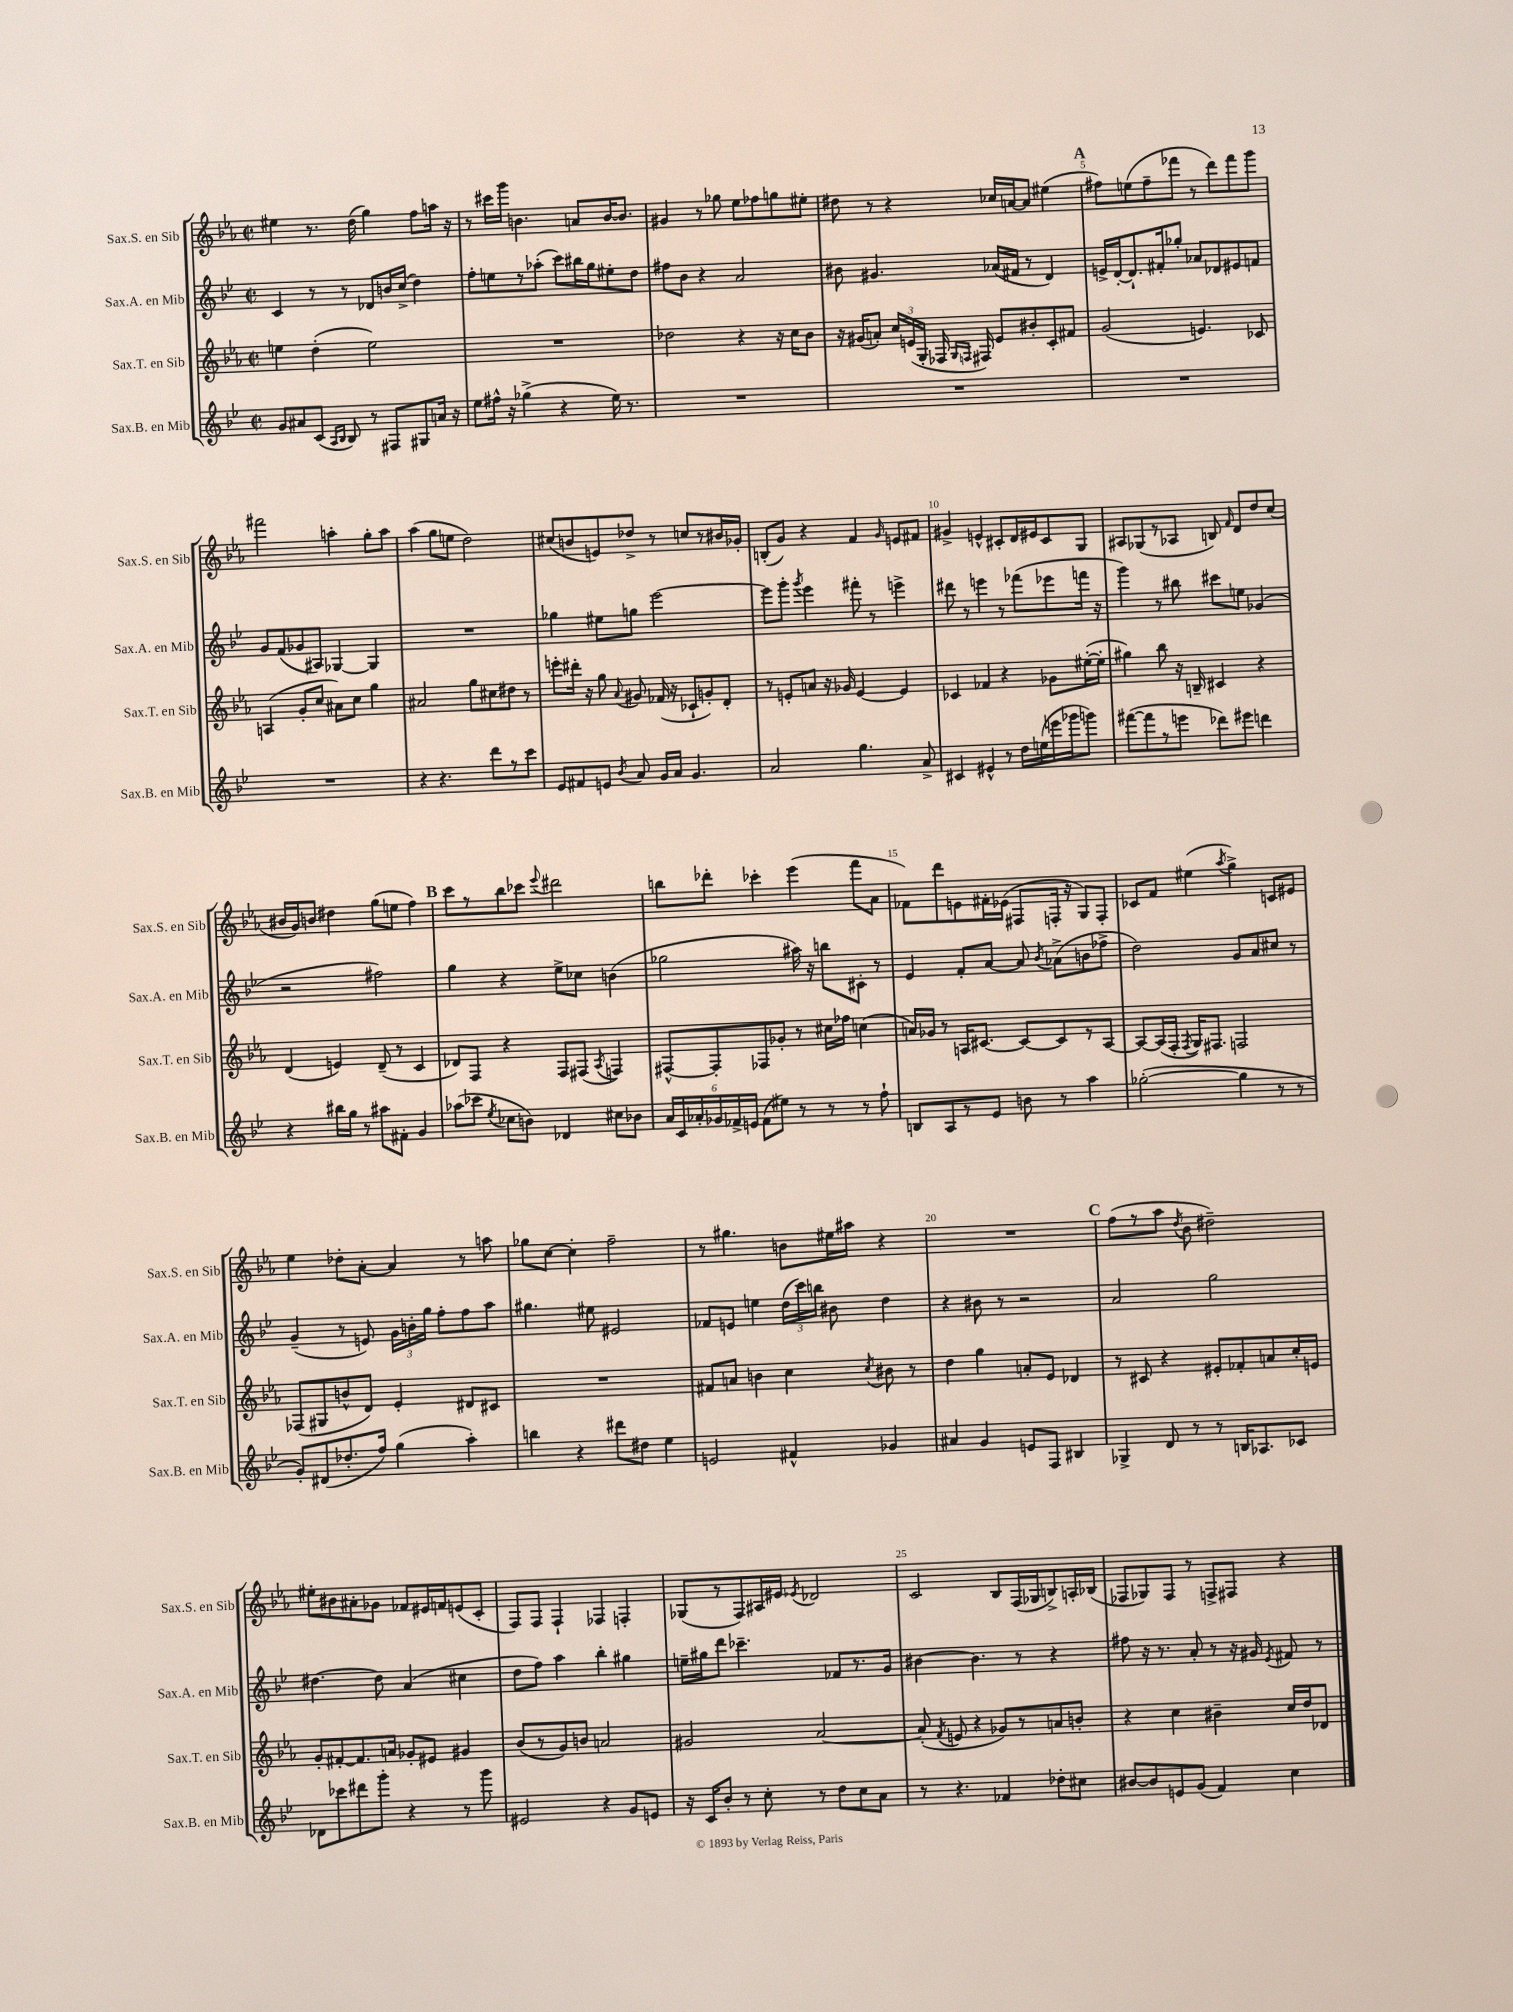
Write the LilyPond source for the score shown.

<<
\new StaffGroup <<
\new Staff = "s0" \with { instrumentName = "Sax.S. en Sib" shortInstrumentName = "Sax.S. en Sib" } {
    \clef treble \key ees \major \defaultTimeSignature \time 2/2
    \autoBeamOff eis''4 r8. d''16( g''4) f''8[ a''16] r16 |
    r8 cis'''16[ g'''16] b'4. a'8[ b'16~ b'8.] |
    gis'4 r8 ges''8 ees''8[ fes''8 g''8 eis''8]-. |
    dis''8 r8 r4 ces''16[ a'16~ a'8] eis''4( |
    \mark \markup { \bold "A" } fis''8[) e''8( fis''8-- fes'''8] r8 d'''8[) fes'''8 g'''8] |
    fis'''2 a''4-. g''8[-. a''8] |
    aes''4( g''8[ e''8] d''2) |
    cis''8[( b'8 e'8) des''8]-> r8 c''8[ r8 bis'16 ges'16]-. |
    b8[-.( g'8]) r4 f'4 \grace { g'16 } e'8[ fis'8] |
    gis'4-> e'4-^ cis'8[-. d'16 eis'16 cis'8 g8] |
    ais8[ ges8( r8 aes8] b8) \grace { f'16 } d'8[ d''8 c''8]( |
    bis'16[ g'16) b'8] dis''4 g''8[( e''8] f''4) |
    \mark \markup { \bold "B" } c'''8[ r8 bes''8 ces'''8] \appoggiatura { ees'''8 } dis'''2 |
    b''8[ des'''8]-. ces'''4-. ees'''4( f'''8[ aes'8] |
    fes'8[) d'''8 e'8 fis'16-. ees'16]( fis8[ f16]-. r16 g8[) f8]-. |
    ces'8[ f'8] eis''4( \acciaccatura { aes''8 } g''4->) c'8[ eis'8] |
    ees''4 des''8[-. aes'8]~-. aes'4 r8 a''8 |
    ges''8[ c''8]~ c''4-. f''2-- |
    r8 gis''4. b'8[ eis''16 ais''16] r4 |
    R1 |
    \mark \markup { \bold "C" } f''8[( r8 aes''8] \acciaccatura { d''8 } bes'8 dis''2--) |
    eis''8[-. bis'8 ais'8-. ges'8] fes'8[ eis'16 f'16 e'8( c'8]-. |
    f8[) f8] f4-! fes4 f4-. |
    ges8[( r8 f8) ais16 eis'16] \acciaccatura { ees'8 } des'2 |
    c'2 bes8[ f16( ges16 b8->) a16-. bes16]( |
    fes8[ ges8) fes8] r8 f8[-> fis8] r4 \bar "|." |
}
\new Staff = "s1" \with { instrumentName = "Sax.A. en Mib" shortInstrumentName = "Sax.A. en Mib" } {
    \clef treble \key bes \major \defaultTimeSignature \time 2/2
    \autoBeamOff c'4 r8 r8 des'8[ b'16 c''16]->( d''4) |
    f''8[-. e''8 r8 aes''8]-.( c'''8[) bis''16 g''16 eis''8-. d''8] |
    fis''8[ bes'8] r4 a'2 |
    bis'8 gis'4. aes'16[( fis'16] r8 d'4) |
    \mark \markup { \bold "A" } e'16[-> d'16~-. d'8.-! fis'16-. ges''8]-. aes'8[ des'8 eis'8 f'8] |
    g'8[ f'8( ges'8 ais8]) ges4~ ges4 |
    R1 |
    ges''4 eis''8[ g''8] ees'''2~ |
    ees'''8[ g'''8]-. \acciaccatura { g'''8 } ees'''4 fis'''8-. r8 e'''4-> |
    dis'''8 r8 e'''4 r8 fes'''8[( ees'''8 f'''16] r16 |
    g'''4) r8 bis''8 cis'''8[ e''8] ges'4( |
    r2 fis''2) |
    \mark \markup { \bold "B" } g''4 r4 ees''8[-> ces''8] b'4( |
    ges''2 ais''16) r16 b''8[ cis'8]-. r8 |
    ees'4 f'8[-. a'8]~ a'8 \acciaccatura { bes'8 } aes'8[->( b'8 fes''8]-> |
    d''2) g'8[ a'8 cis''8] r8 |
    g'4--( r8 e'8) \tuplet 3/2 { g'16[ b'16-. g''16] } f''8[-. f''8 a''8] |
    gis''4. eis''8 eis'2 |
    fes'8[ e'8] e''4 \tuplet 3/2 { d''16[( c'''16) b''16] } bis'8 d''4 |
    r4 bis'8 r8 r2 |
    \mark \markup { \bold "C" } a'2 g''2 |
    dis''4.~ dis''8 a'4( cis''4 |
    d''8[ f''8]) a''4 bes''4-. gis''4 |
    e''16[-- gis''16 d'''8] ces'''4.-- fes'8[ r8. g'16] |
    bis'4~ bis'4. r8 r4 |
    fis''8 r16 r8. a'8-. r8 r16 gis'16 \acciaccatura { ees'8 } fis'8 r8 \bar "|." |
}
\new Staff = "s2" \with { instrumentName = "Sax.T. en Sib" shortInstrumentName = "Sax.T. en Sib" } {
    \clef treble \key ees \major \defaultTimeSignature \time 2/2
    \autoBeamOff e''4 d''4-.( e''2) |
    R1 |
    des''2 r4 r16 c''16[ bes'8] |
    r16 gis'16[( a'8]-.) \tuplet 3/2 { c''16[ e'16( g16]-. } fes16 \grace { g16[ f16] } fis16) e'8[ bis'8-. c'8-. fis'8] |
    \mark \markup { \bold "A" } g'2( e'4.) ces'8 |
    a4( g'8[-. c''8] ais'8[) c''8] g''4 |
    ais'2 g''8[ cis''8 dis''8] r8 |
    e'''8[-. dis'''16]-. r16 g''8 \appoggiatura { aes'8 } gis'8 fes'16( r16 ces'8[-! g'8-.) d'8]-. |
    r8 e'8[-. a'8] r16 ges'16 e'4~ e'4 |
    ces'4 fes'4 r4 ges'8[ eis''16~-.( eis''16]-. |
    gis''4) bes''8 r16 b16-- cis'4 r4 |
    d'4( e'4) d'8--( r8 c'4 |
    \mark \markup { \bold "B" } des'8[) f8] r4 f8[ fis8]( \acciaccatura { aes8 } f4) |
    fis8[~-^ fis8-. fes8 ges'8]-. r8 cis''16[ fes''16] c''4( |
    a'16[) ges'16] r8 a16[ cis'8.]~ cis'8[~ cis'8 r8 a8]~ |
    a8[~ a16( f16]-. \acciaccatura { f8 } g16[) fis8.] f2 |
    fes8[( gis8 b'8-^ d'8]) ees'4-. dis'8[ cis'8] |
    R1 |
    fis'8[ a'8] b'4 c''4 \acciaccatura { c''8 } bis'8 r8 |
    d''4 g''4 a'8[-. ees'8] des'4 |
    \mark \markup { \bold "C" } r8 cis'8 r4 eis'8[-. fes'8-. a'8 c''16-. e'16] |
    g'8[-. fis'8~-. fis'8. a'16] ges'8[-. eis'8] gis'4 |
    bes'8[( r8 g'8) b'8] a'2 |
    gis'2 aes'2~ |
    aes'8-.( \acciaccatura { f'8 } e'8 r4 ges'8[) r8 a'8 b'8]-. |
    r4 c''4 bis'4-- c''16[ d''16 des'8] \bar "|." |
}
\new Staff = "s3" \with { instrumentName = "Sax.B. en Mib" shortInstrumentName = "Sax.B. en Mib" } {
    \clef treble \key bes \major \defaultTimeSignature \time 2/2
    \autoBeamOff g'8[ ais'8 c'8]( \grace { a16[ bes16] } bes8) r8 fis8[ gis8 a'16] r16 |
    ees''8[ fis''16]-^ r16 ges''4->( r4 ees''16) r8. |
    R1 |
    R1 |
    \mark \markup { \bold "A" } R1 |
    R1 |
    r4 r4. d'''8[ r8 c'''8] |
    ees'8[ fis'8 e'8] \acciaccatura { bes'8 } a'8 g'16[ a'16] g'4. |
    a'2 g''4. a'8-> |
    cis'4 eis'4-^ r8 d''16[ e''16( e'''16 ges'''16 g'''8]) |
    fis'''8[~( fis'''8 r8 e'''8] des'''8[) eis'''8] d'''4 |
    r4 bis''16[ g''16] r8 ais''8[ fis'8]-. g'4 |
    \mark \markup { \bold "B" } aes''8[( ces'''8] \acciaccatura { ees''8 } ces''8[ b'8]) des'4 cis''8[ bes'8] |
    \tuplet 6/4 { a'16[ c'16 aes'16-. ges'16 fes'16-> e'16] } fes'8[( eis''8]) r8 r8 r8 f''8-! |
    b8[ a8 r8 ees'8] b'8 r8 a''4 |
    ges''2~-.( ges''4 r8 r8 |
    g'8[-.) dis'8( des''8.-. f''16]) g''4( a''4-.) |
    b''4 r4 dis'''8[ dis''8] ees''4 |
    e'2 fis'4-^ ges'4 |
    ais'4 g'4 e'8[ f8] bis4 |
    \mark \markup { \bold "C" } ges4-> d'8 r8 r8 b16[ aes8. ces'8] |
    des'8[ ces'''8 dis'''8 g'''8]-. r4 r8 g'''8 |
    eis'2 r4 g'8[ e'8] |
    r16 c'16[ bes'8]-. r8 c''8-. r8 d''8[ c''8 a'8] |
    r8 r4. fes'4 des''8[-. cis''8] |
    bis'8[~ bis'8 e'8 g'8]( f'4) c''4 \bar "|." |
}
>>
>>
\layout { \context { \Score \override BarNumber.break-visibility = ##(#f #t #t) barNumberVisibility = #(every-nth-bar-number-visible 5) } }
